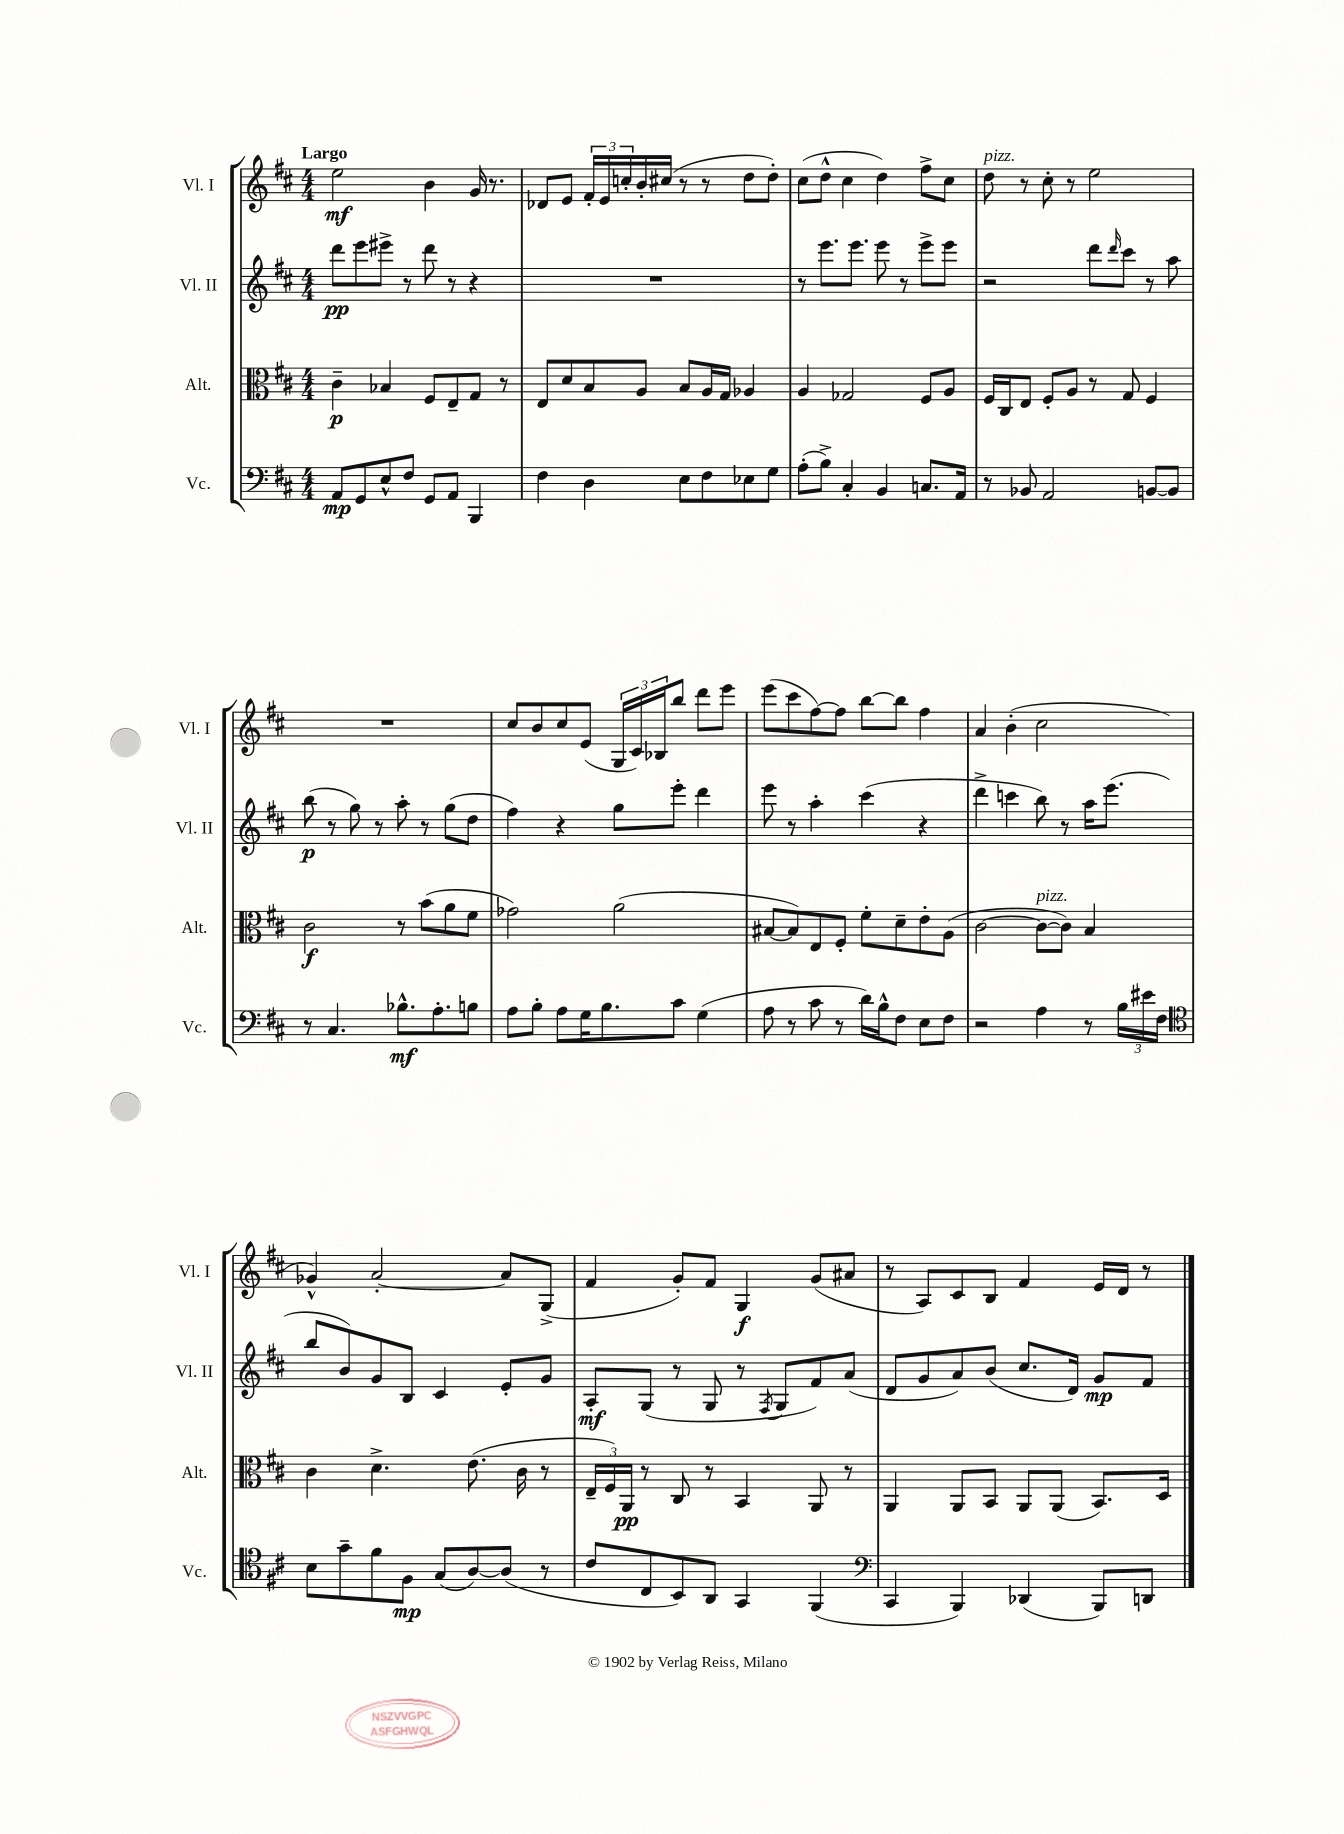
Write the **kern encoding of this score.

**kern	**kern	**kern	**kern
*staff4	*staff3	*staff2	*staff1
*clefF4	*clefC3	*clefG2	*clefG2
*k[f#c#]	*k[f#c#]	*k[f#c#]	*k[f#c#]
*M4/4	*M4/4	*M4/4	*M4/4
8AA	4c#~	8ddd	2ee
8GG	.	8eee	.
8E^^	4B-	8eee#^	.
8F#	.	8r	.
8GG	8F#	8ddd	4b
8AA	8E~	8r	.
4BBB	8G	4r	16g
.	.	.	8.r
.	8r	.	.
=	=	=	=
4F#	8E	1r	8d-
.	8d	.	8e
4D	8B	.	24f#'
.	.	.	24e
.	.	.	24cc'
.	8A	.	16b'
.	.	.	(16cc#
8E	8B	.	8r
8F#	16A	.	8r
.	16G	.	.
8E-	4A-	.	8dd
8G	.	.	8dd')
=	=	=	=
(8A'	4A	8r	(8cc#
8B^)	.	8.eee	8dd^^
4C#'	2G-	.	4cc#
.	.	8.eee	.
4BB	.	8eee	4dd)
.	.	8r	.
8.C	8F#	8eee^	8ff#^
.	8A	8eee	8cc#
16AA	.	.	.
=	=	=	=
8r	16F#	2r	8dd
.	16C#	.	.
8BB-	8E	.	8r
2AA	8F#'	.	8cc#'
.	8A	.	8r
.	8r	8ddd	2ee
.	.	16qqddd	.
.	8G	8ccc#	.
[8BB	4F#	8r	.
8BB]	.	8aa	.
=	=	=	=
8r	2c#	(8bb	1r
4.C#	.	8r	.
.	.	8gg)	.
.	.	8r	.
8.B-^^	8r	8aa'	.
.	(8b	8r	.
8.A'	.	.	.
.	8a	(8gg	.
8B	8f#	8dd	.
=	=	=	=
8A	2g-)	4ff#)	8cc#
8B'	.	.	8b
8A	.	4r	8cc#
16G	.	.	(8e
8.B	.	.	.
.	(2a	8gg	24G
.	.	.	24c#)
.	.	.	24B-
8c#	.	8eee'	8bb
(4G	.	4ddd	8ddd
.	.	.	8eee
=	=	=	=
8A	[8B#	8eee	(8eee
8r	8B#])	8r	8ccc#
8c#	8E	4aa'	[8ff#)
8r	8F#'	.	8ff#]
16d)	8f#'	(4ccc#	[8bb
16B^^	.	.	.
8F#	8d~	.	8bb]
8E	8e'	4r	4ff#
8F#	(8A	.	.
=	=	=	=
2r	[2c#	4ddd^	4a
.	.	4ccc	(4b'
4A	8c#_	8bb)	2cc#
.	8c#])	8r	.
8r	4B	16aa	.
.	.	(8.eee	.
24B	.	.	.
24e#	.	.	.
24F#	.	.	.
=	=	=	=
*clefC4	*	*	*
8B	4c#	8bb	4g-^^)
8g~	.	8b)	.
8f#	4.d^	8g	[2a'
8F#	.	8B	.
(8G	.	4c#	.
[8A)	(8.e	.	.
(8A]	.	8e'	8a]
.	16c#	.	.
8r	8r	8g	(8G^
=	=	=	=
8c#	24E~	8A'	4f#
.	24F#)	.	.
.	24AA	.	.
8C#	8r	(8G	.
8BB)	8C#	8r	8g')
8AA	8r	8G	8f#
4GG	4BB	8r	4G
.	.	8qF#	.
.	.	8G	.
(4FF#	8AA	8f#)	(8g
.	8r	(8a	8a#
=	=	=	=
*clefF4	*	*	*
4CC#	4AA	8d	8r
.	.	8g	8A)
4BBB)	8AA	8a)	8c#
.	8BB	(8b	8B
(4DD-	8AA	8.cc#	4f#
.	(8AA	.	.
.	.	16d)	.
8BBB)	8.BB)	8g	16e
.	.	.	16d
8DD	.	8f#	8r
.	16D	.	.
==	==	==	==
*-	*-	*-	*-
